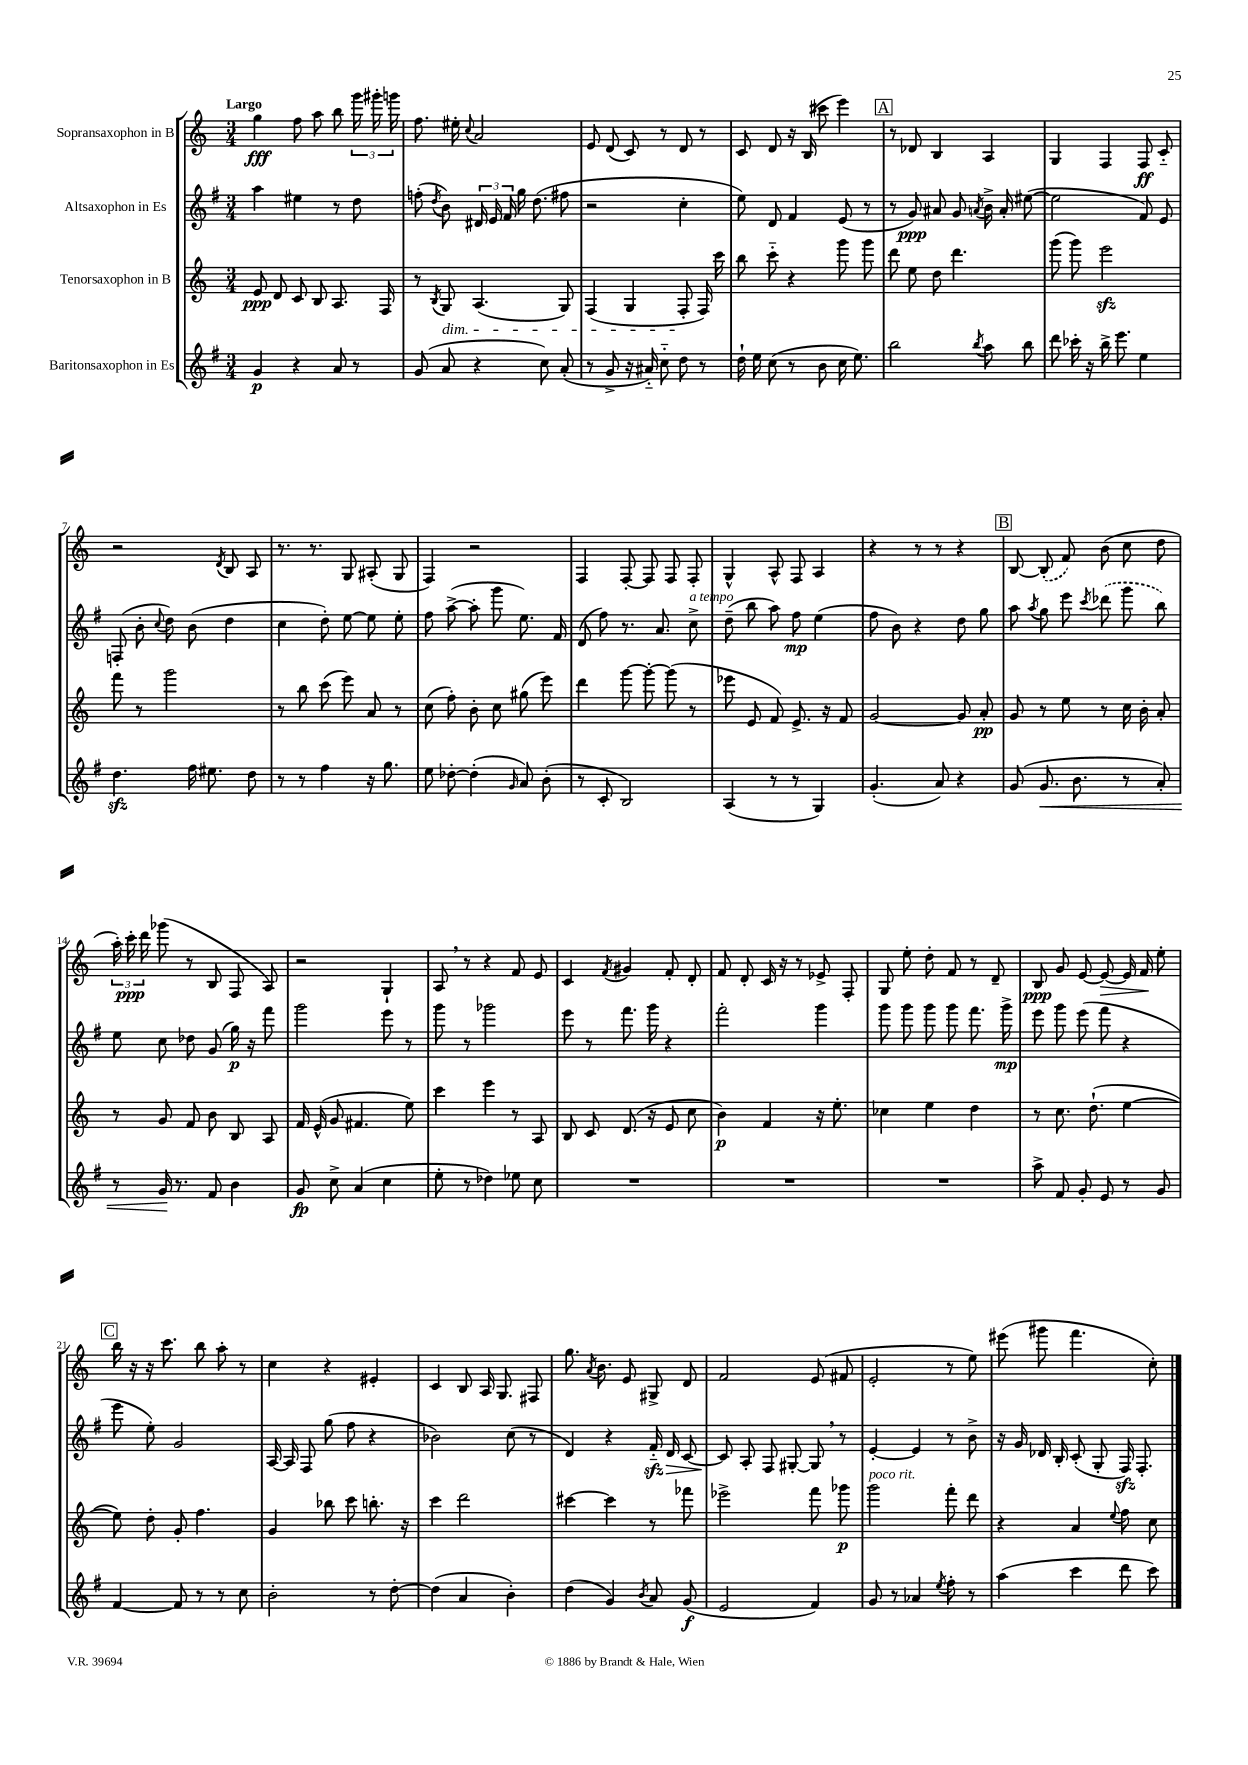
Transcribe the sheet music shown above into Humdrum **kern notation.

**kern	**kern	**kern	**kern
*staff4	*staff3	*staff2	*staff1
*clefG2	*clefG2	*clefG2	*clefG2
*k[f#]	*k[]	*k[f#]	*k[]
*M3/4	*M3/4	*M3/4	*M3/4
4g	8e	4aa	4gg
.	8d	.	.
4r	8c	4ee#	8ff
.	8B	.	8aa
8a	8.A	8r	8bb
8r	.	8dd	24ggg
.	.	.	24ggg#'
.	16F	.	.
.	.	.	24ggg
=	=	=	=
(8g	8r	(8ff'	8.ff
.	8qB	8qdd	.
8a	8G	8b)	.
.	.	.	16ee#'
.	.	.	8qqcc
4r	(4.A	24d#	2a
.	.	24e	.
.	.	24f#	.
.	.	16gg	.
.	.	(8.dd	.
8cc)	.	.	.
(8a'	8G)	8ff#	.
=	=	=	=
8r	(4F	2r	8e
8g^	.	.	(8d
16r	4G	.	8c)
16a#'~)	.	.	.
8cc'~	.	.	8r
8dd	8F'	4cc'	8d
8r	16F)	.	8r
.	16ccc	.	.
=	=	=	=
16dd`	8bb	8ee)	8c
16ee	.	.	.
(8cc	8ccc'~	8d	8d
8r	4r	4f#	16r
.	.	.	(16B
8b	.	.	8ccc#
16cc	8ggg	(8e	4eee)
8.ee)	.	.	.
.	8ggg	8r	.
=	=	=	=
2bb	8ddd	8r	8r
.	8ee	8g)	8d-
.	8dd	8a#	4B
.	4.ddd	8g	.
8qbb	.	8qa	.
8aa	.	16b^	4A
.	.	16a'	.
8bb	.	([8ee#	.
=	=	=	=
8ddd	(8ggg	2ee#]	4G
16ccc-'	8ggg)	.	.
16r	.	.	.
16bb^	2eee	.	4F
8.eee	.	.	.
4ee	.	8f#)	8F
.	.	8e	8c'~
=	=	=	=
4.dd	8fff	(8F'	2r
.	8r	8b'	.
.	.	8qqcc	.
.	2ggg	8dd)	.
16ff#	.	(8b	.
8.ee#	.	.	.
.	.	.	8qd
.	.	4dd	8B
8dd	.	.	8A
=	=	=	=
8r	8r	4cc	8.r
8r	8bb	.	.
.	.	.	8.r
4ff#	(8ccc	8dd')	.
.	8eee)	[8ee	8G
16r	8a	8ee]	(8A#'
8.gg	.	.	.
.	8r	8ee'	8G
=	=	=	=
8ee	(8cc	8ff#	4F)
[8dd-'	8ff')	([8aa^	.
(4dd-']	8b'	8aa']	2r
.	8cc	8ggg	.
16qqg	.	.	.
8a)	(8gg#	8.ee)	.
(8b'	8eee)	.	.
.	.	16f#	.
=	=	=	=
8r	4ddd	(8d	4F
8c'	.	8ff#)	.
2B)	[8ggg	8.r	[8F'
.	8ggg'_	.	8F]
.	.	8.a	.
.	(8ggg]	.	8F
.	8r	8cc^	8F'
=	=	=	=
(4A	8eee-	(8dd~	4G^^
.	8e	8bb	.
8r	8f)	8aa)	8A^^
8r	8.e^	8ff#	8F
4G)	.	(4ee	4A
.	16r	.	.
.	8f	.	.
=	=	=	=
(4.g'	[2g	8ff#	4r
.	.	8b)	.
.	.	4r	8r
8a)	.	.	8r
4r	8g]	8dd	4r
.	8a'	8gg	.
=	=	=	=
(8g	8g	8aa	[8B
.	.	8qaa	.
8.g	8r	8gg	(8B']
.	8ee	8eee	8f)
8.b	.	.	.
.	.	8qccc	.
.	8r	(8ddd-	(8b
8r	16cc	8ggg	8cc
.	16b'	.	.
8a')	8a'	8bb)	8dd
=	=	=	=
8r	8r	8ee	24aa')
.	.	.	24ccc'
.	.	.	24ddd
16g	8g	8cc	(8ggg-
8.r	.	.	.
.	8f	8dd-	8r
8f#	8b	(8g	8B
4b	8B	16gg)	8F
.	.	16r	.
.	8A	8fff#	8A)
=	=	=	=
8g	16f	2ggg	2r
.	(16e^^	.	.
8cc^	8g	.	.
(4a	4.f#	.	.
4cc	.	8eee	4G`
.	8ee)	8r	.
=	=	=	=
8ee'	4ccc	8ggg	8A
8r	.	8r	8r
4dd-)	4eee	2ggg-	4r
8ee-	8r	.	8f
8cc	8A	.	8e
=	=	=	=
2.r	8B	8eee	4c
.	8c	8r	.
.	.	.	8qf
.	(8.d	8.fff#	4g#
.	16r	16ggg	.
.	8e	4r	8f'
.	8cc	.	8d'
=	=	=	=
2.r	4b)	2fff#'	8f
.	.	.	8d'
.	4f	.	16c
.	.	.	16r
.	.	.	8r
.	16r	4ggg	8e-^
.	8.ee'	.	.
.	.	.	8F'
=	=	=	=
2.r	4cc-	8ggg	8G
.	.	8ggg	8ee'
.	4ee	8ggg	8dd'
.	.	8ggg	8f
.	4dd	8.fff#	8r
.	.	.	8d~
.	.	16ggg^	.
=	=	=	=
8aa^	8r	8eee	8B
8f#	8.cc	8ggg	8g
8g'	.	(8eee	[8e
.	(8.dd`	.	.
8e	.	8fff#	8e_
8r	[4ee	4r	16e]
.	.	.	16f
8g	.	.	8ee'
=	=	=	=
[4f#	8ee])	8eee	16bb
.	.	.	16r
.	8dd'	8ee')	16r
.	.	.	8.ccc
8f#]	8g'	2g	.
8r	4.ff	.	8bb
8r	.	.	8aa'
8cc	.	.	8r
=	=	=	=
2b'	4g	[16A	4cc
.	.	16A]	.
.	.	8F#	.
.	8bb-	(8gg	4r
.	8ccc	8ff#	.
8r	8.bb'	4r	4e#'
[8dd'	.	.	.
.	16r	.	.
=	=	=	=
(4dd]	4ccc	2b-)	4c
4a	2ddd	.	8B
.	.	.	16A
.	.	.	8.G
4b')	.	(8cc	.
.	.	8r	8F#
=	=	=	=
(4dd	[4ccc#	4d)	8.gg
.	.	.	8qa
.	.	.	8.b
4g)	4ccc#]	4r	.
.	.	.	8e
8qb	.	.	.
8a	8r	16f#'~	8G#^
.	.	16d	.
(8g	8fff-	[8c	8d
=	=	=	=
2e	2eee-^	8c]	2f
.	.	8A'	.
.	.	8F#	.
.	.	[8G#'	.
4f#)	8fff	8G#]	(8e
.	8ggg-	8r	8f#
=	=	=	=
8g	2ggg	[4e'	2e'
8r	.	.	.
4a-	.	4e]	.
8qee	.	.	.
8ff#'	8fff'	8r	8r
8r	8ddd	8b^	8ee)
=	=	=	=
(4aa	4r	16r	(8eee#
.	.	16g	.
.	.	16d-	8ggg#
.	.	16B'	.
4ccc	4a	(8c'	4.fff
.	.	8G'	.
.	8qqee	.	.
8ddd	8ff	16F#)	.
.	.	8.F#'	.
8ccc)	8cc	.	8cc')
==	==	==	==
*-	*-	*-	*-
